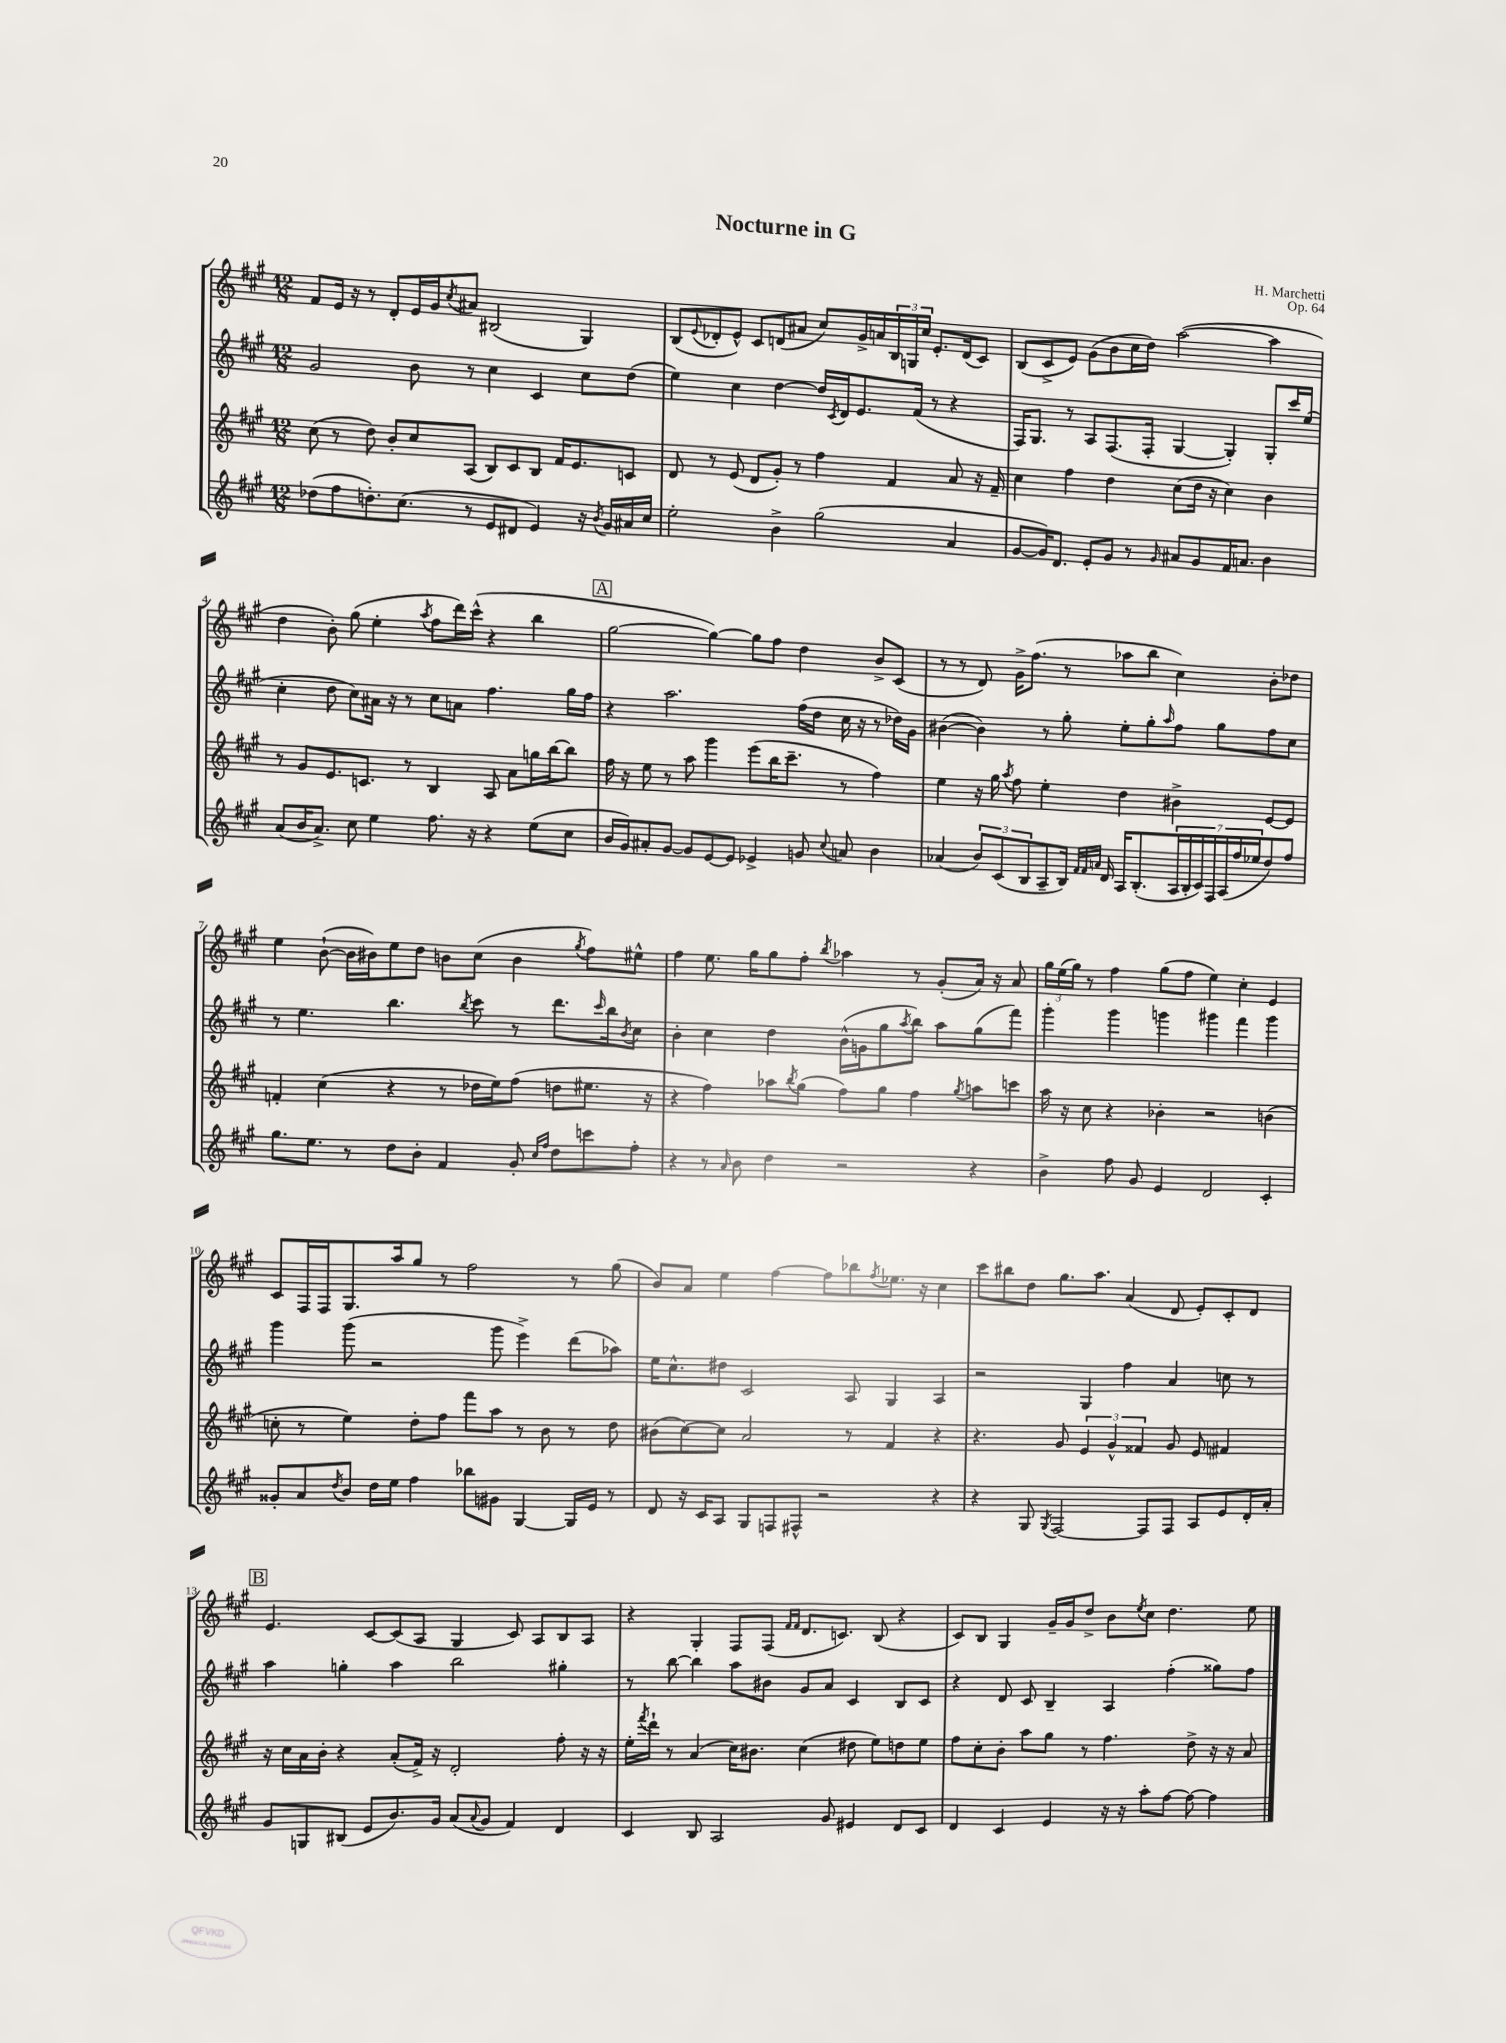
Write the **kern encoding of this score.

**kern	**kern	**kern	**kern
*part4	*part3	*part2	*part1
*staff4	*staff3	*staff2	*staff1
*clefG2	*clefG2	*clefG2	*clefG2
*k[f#c#g#]	*k[f#c#g#]	*k[f#c#g#]	*k[f#c#g#]
*M12/8	*M12/8	*M12/8	*M12/8
=1	=1	=1	=1
(8dd-X\L	(8cc#\	2g#/	8f#/L
8ff#\	8r	.	16e/Jk
.	.	.	16r
8.ddn'\)	8dd\)	.	8r
.	8b'/L	.	8d'/L
(8.cc#\J	.	.	.
.	8cc#/	8b\	16e/L
.	.	.	16g#/J
.	.	.	8qcc#/
8r	(8A/J	8r	8a#X/J
8e/L	8B/L)	4cc#\	(2B#X/
8d#X/J	8c#/	.	.
4e/)	8B/J	4c#/	.
.	16f#/KL	.	.
.	8.e/	.	.
16r	.	8cc#\L	4G#/)
8qb/	.	.	.
16g#/LL	.	.	.
16a#X/	8cn/J	(8dd\J	.
16cc#/JJ	.	.	.
=2	=2	=2	=2
2ee'\	8d/	4ee\)	(8B/L
.	.	.	8qqe/
.	8r	.	8d-X'/
.	(8e/	4cc#\	8e^^/J)
.	8d/L	.	8c#/L
4b^\	8g#'/J)	[4dd\	(8dn/
.	8r	.	8a#X/J
(2gg#\	4ff#\	16dd/LL]	8cc#/L)
.	.	8qc#/	.
.	.	16d/J	.
.	.	8.e/	16g#^/L
.	.	.	16an/
.	4f#/	.	24B/
.	.	.	24Gn/
.	.	(16f#/Jk	.
.	.	.	24cc#/JJ
.	.	8r	8.e'/L
4a/	8a/	4r	.
.	.	.	(16d/k
.	16r	.	8c#/J)
.	16f#~/	.	.
=3	=3	=3	=3
[8g#/L	4cc#\	16F#/KL)	(8B/L
.	.	8.G#/J	.
16g#/K])	.	.	8c#^/
8.d/J	.	.	.
.	4ff#\	8r	8e/J)
8e'/L	.	8A/L	(8g#\L
8g#/J	4dd\	(8.F#/	8b\
8r	.	.	16cc#\L
.	.	16F#'/Jk	16dd\JJ)
16qqg#/	.	.	.
8a#X/L	(8cc#\L	[4G#/	([2aa\
8g#/	16dd\Jk	.	.
.	16r	.	.
16f#/K	4cc#\)	4G#'/])	.
8.an/J	.	.	.
4b\	4b\	8G#'/L	4aa\]
.	.	16ccc#/L	.
.	.	(16ee/JJ	.
!!LO:LB:g=z
=4	=4	=4	=4
(8a/L	8r	4cc#'\	4dd\
16b/K	8g#/L	.	.
8.a^/J)	.	.	.
.	8.e/	8dd\	8b'\)
8cc#\	.	8cc#\L)	(8gg#\
.	8.cn/J	.	.
4ee\	.	16a#X\Jk	4ee'\
.	.	16r	.
.	8r	8r	.
.	.	.	8qaa/
8.ff#\	4B/	8cc#\L	8ff#\L
.	.	8an\J	16ddd\L)
16r	.	.	(16ccc#^^\JJ
4r	8A/	4.ff#\	4r
.	8a\L	.	.
(8ee\L	16ggn\L	.	4bb\
.	[16bb\J	.	.
8cc#\J	8bb\J]	16gg#\LL	.
.	.	16ff#\JJ	.
!!LO:REH:place=s1:t=A
=5	=5	=5	=5
16b/LL	16ff#\	4r	[2gg#\
16g#/J)	16r	.	.
8a#X'/	8ee\	.	.
[8g#/J	8r	2.aa\	.
8g#/L]	8aa\	.	.
[8e/	4ggg#\	.	4gg#\_)
8e/J]	.	.	.
4e-X^/	(8eee\L	.	8gg#\L]
.	16bb\K	.	8ff#\J
.	8.ccc#~\J	.	.
8gn/	.	(16ff#\LL	4dd\
.	.	16dd\JJ	.
8qqcc#/	.	.	.
8an/	8r	16cc#\	.
.	.	16r	.
4b\	4ff#\)	8r	8b^/L
.	.	16dd-X\LL)	(8c#/J
.	.	16g#\JJ	.
=6	=6	=6	=6
(4a-X/	4ee\	([4b#X\	8r
.	.	.	8r
12b/L)	16r	4b#\])	8d/)
.	16gg#\	.	.
(12c#/	.	.	.
.	8qaa/	.	.
.	8ff#\	.	16g#^\KL
12B/	.	.	.
.	.	.	(8.ff#\J
8A~/	4ee'\	8r	.
16B/Jk)	.	8gg#'\	8r
32qqf#/LLL	.	.	.
32qqf#/	.	.	.
32qqan/JJJ	.	.	.
16d/	.	.	.
16A/KL	4dd\	8ee'\L	8aa-X\L
(8.B'/	.	.	.
.	.	8gg#'\	8bb\J
.	.	16qqaa/	.
28A/L	4b#X^\	8ff#\J	4cc#\)
28B'/	.	.	.
28c#/)	.	.	.
28F#/	.	.	.
.	.	8gg#\L	.
(28A/	.	.	.
28ff#/	.	.	.
28ee-X/J	.	.	.
8dd/)	[8e/L	8ff#\	8b'\L
8ff#/J	8e/J]	8cc#\J	8dd-X\J
!!LO:LB:g=z
=7	=7	=7	=7
8.gg#\L	4fn'/	8r	4ee\
.	.	4.ee\	.
8.ee\J	.	.	.
.	(4cc#\	.	([8b`\
8r	.	.	16b\LL]
.	.	.	16b#X\J)
8dd\L	4r	4.bb\	8ee\
8b'\J	.	.	8dd\J
4f#/	8r	.	8bn\L
.	.	8qbb/	.
.	16dd-X\LL	8ccc#\	(8cc#\J
.	16ee\J)	.	.
8g#'/	(8ff#\J	8r	4b\
16qqcc#/LL	.	.	.
16qqff#/JJ	.	.	.
8dd\L	8ddn\L	8.ddd\L	.
.	.	.	8qgg#/
8cccn\	8.ee#X\J	.	8ff#\L)
.	.	16qqccc#/	.
.	.	16bb\k	.
.	.	8qb/	.
8ff#'\J	.	8cc#\J	8ee#X^^\J
.	16r	.	.
=8	=8	=8	=8
4r	4r	4b'\	4ff#\
8r	4ff#\)	4cc#\	8.ee\
16qqa/	.	.	.
8b\	.	.	.
.	.	.	16gg#\KL
4dd\	8aa-X\L	4dd\	8gg#\
.	8qbb/	.	.
.	(8gg#\J	.	8ff#'\J
.	.	.	8qbb/
2r	8ff#\L)	(16b^^\LL	4aa-X\
.	.	16gn\J	.
.	8gg#\J	8gg#\	.
.	.	8qaa/	.
.	4ff#\	8bb\J)	8r
.	.	8aa\L	(8g#'/L
.	8qgg#/	.	.
4r	8aan\L	(8gg#\	16a/Jk)
.	.	.	16r
.	8cccn\J	8fff#\J)	8a/
=9	=9	=9	=9
4b^\	16aa\	4ggg#'\	24gg#\LL
.	.	.	(24ee\
.	16r	.	.
.	.	.	24gg#\JJ)
.	8cc#\	.	8r
8ff#\	4r	4ggg#\	4ff#\
8g#/	.	.	.
4e/	4b-X'\	4gggn\	(8gg#\L
.	.	.	8ff#\J
2d/	2r	4ggg#X\	4ee\)
.	.	4fff#\	4cc#'\
4c#'/	(4bn\	4ggg#\	4e/
!!LO:LB:g=z
=10	=10	=10	=10
8g##X'/L	8ccn'\	4ggg#\	8c#/L
8a/	8r	.	16F#/L
.	.	.	16F#/J
8qdd/	.	.	.
8b/J	4ee\)	(8ggg#\	8.G#/
16dd\LL	.	2r	.
16ee\JJ	.	.	16aa/k
4ff#\	8dd'\L	.	8gg#/J
.	8ff#\J	.	8r
8bb-X\L	8fff#\L	.	2ff#\
8g#X\J	8aa\J	8ggg#\	.
[4G#/	8r	4eee^\)	.
.	8b\	.	.
16G#/LL]	8r	(8ddd\L	8r
16e/JJ	.	.	.
8r	8dd\	8aa-X\J)	(8gg#\
=11	=11	=11	=11
8d/	(8b#X\L	16ee\KL	8b/L)
.	.	8.cc#^^\	.
16r	[8cc#\)	.	8a/J
16c#/KL	.	.	.
8A/J	8cc#\J]	8dd#X\J	4ee\
8G#/L	2a/	2c#/	.
8Fn/	.	.	[4ff#\
8F#X^^/J	.	.	.
2r	.	.	8ff#\L]
.	8r	8A/	8bb-X\
.	.	.	8qff#/
.	4f#/	4G#/	8.ee-X\J
.	.	.	16r
4r	4r	4A/	4cc#\
=12	=12	=12	=12
4r	4.r	2r	8ccc#\L
.	.	.	8bb#X\
8G#/	.	.	8dd\J
8qG#/	.	.	.
[2F#/	8g#/	.	8.gg#\L
.	6e/	4G#/	.
.	.	.	8.aa\J
.	6g#^^/	.	.
.	.	4ff#\	(4a/
.	6f##X/	.	.
8F#/L]	.	.	.
8F#/J	8g#/	4a/	8d/
8A/L	8e/	.	8e'/L)
8e/	4f#X/	8ccn\	8c#'/
16d'/L	.	8r	8d/J
16a'/JJ	.	.	.
!!LO:LB:g=z
!!LO:REH:place=s1:t=B
=13	=13	=13	=13
8g#/L	16r	4aa\	4.e/
.	16cc#\LL	.	.
8Gn/	16a\	.	.
.	16b'\JJ	.	.
(8B#X/J	4r	4ggn'\	.
8e/L	.	.	[8c#/L
8.b/)	(8a'/L	4aa\	(8c#/]
.	16f#^/Jk)	.	8A/J
16g#/Jk	16r	.	.
(8a/L	2d'/	2bb\	4G#/
8qqa/	.	.	.
8g#/J	.	.	.
4f#/)	.	.	8c#/)
.	.	.	8A/L
4d/	8ff#'\	4gg#X'\	8B/
.	16r	.	8A/J
.	16r	.	.
=14	=14	=14	=14
4c#/	16ee'\LL	8r	4r
.	8qfff#/	.	.
.	16ddd`\JJ	.	.
.	8r	[8bb\	.
8B/	(4a/	4bb\]	4G#'/
2A/	.	.	.
.	16cc#\KL)	8aa\L	8F#/L
.	8.b#X\J	.	.
.	.	8b#X\J	(8F#/J
.	.	.	16qqf#/LL
.	.	.	16qqf#/JJ
.	(4cc#\	8g#/L	8.d/L
8g#/	.	8a/J	.
.	.	.	8.cn/J)
4e#X/	8dd#X\	4c#/	.
.	8ee\L)	.	(8B/
8d/L	8ddn\	8B/L	4r
8c#/J	8ee\J	8c#/J	.
=15	=15	=15	=15
4d/	8ff#\L	4r	8c#/L)
.	8cc#'\	.	8B/J
4c#/	8b'\J	8d/	4G#/
.	8aa\L	8c#/	.
4e/	8gg#\J	4B~/	16g#~/LL
.	.	.	16g#/J
.	8r	.	8dd^/J
16r	4.ff#\	4A/	8b\L
16r	.	.	.
.	.	.	8qee/
8aa'\L	.	.	8cc#\J
[8ff#\J	.	(4ff#'\	4.dd\
8ff#\_	8dd^\	.	.
4ff#\]	16r	8gg##X\L)	.
.	16r	.	.
.	8a/	8ff#\J	8ee\
==	==	==	==
*-	*-	*-	*-
